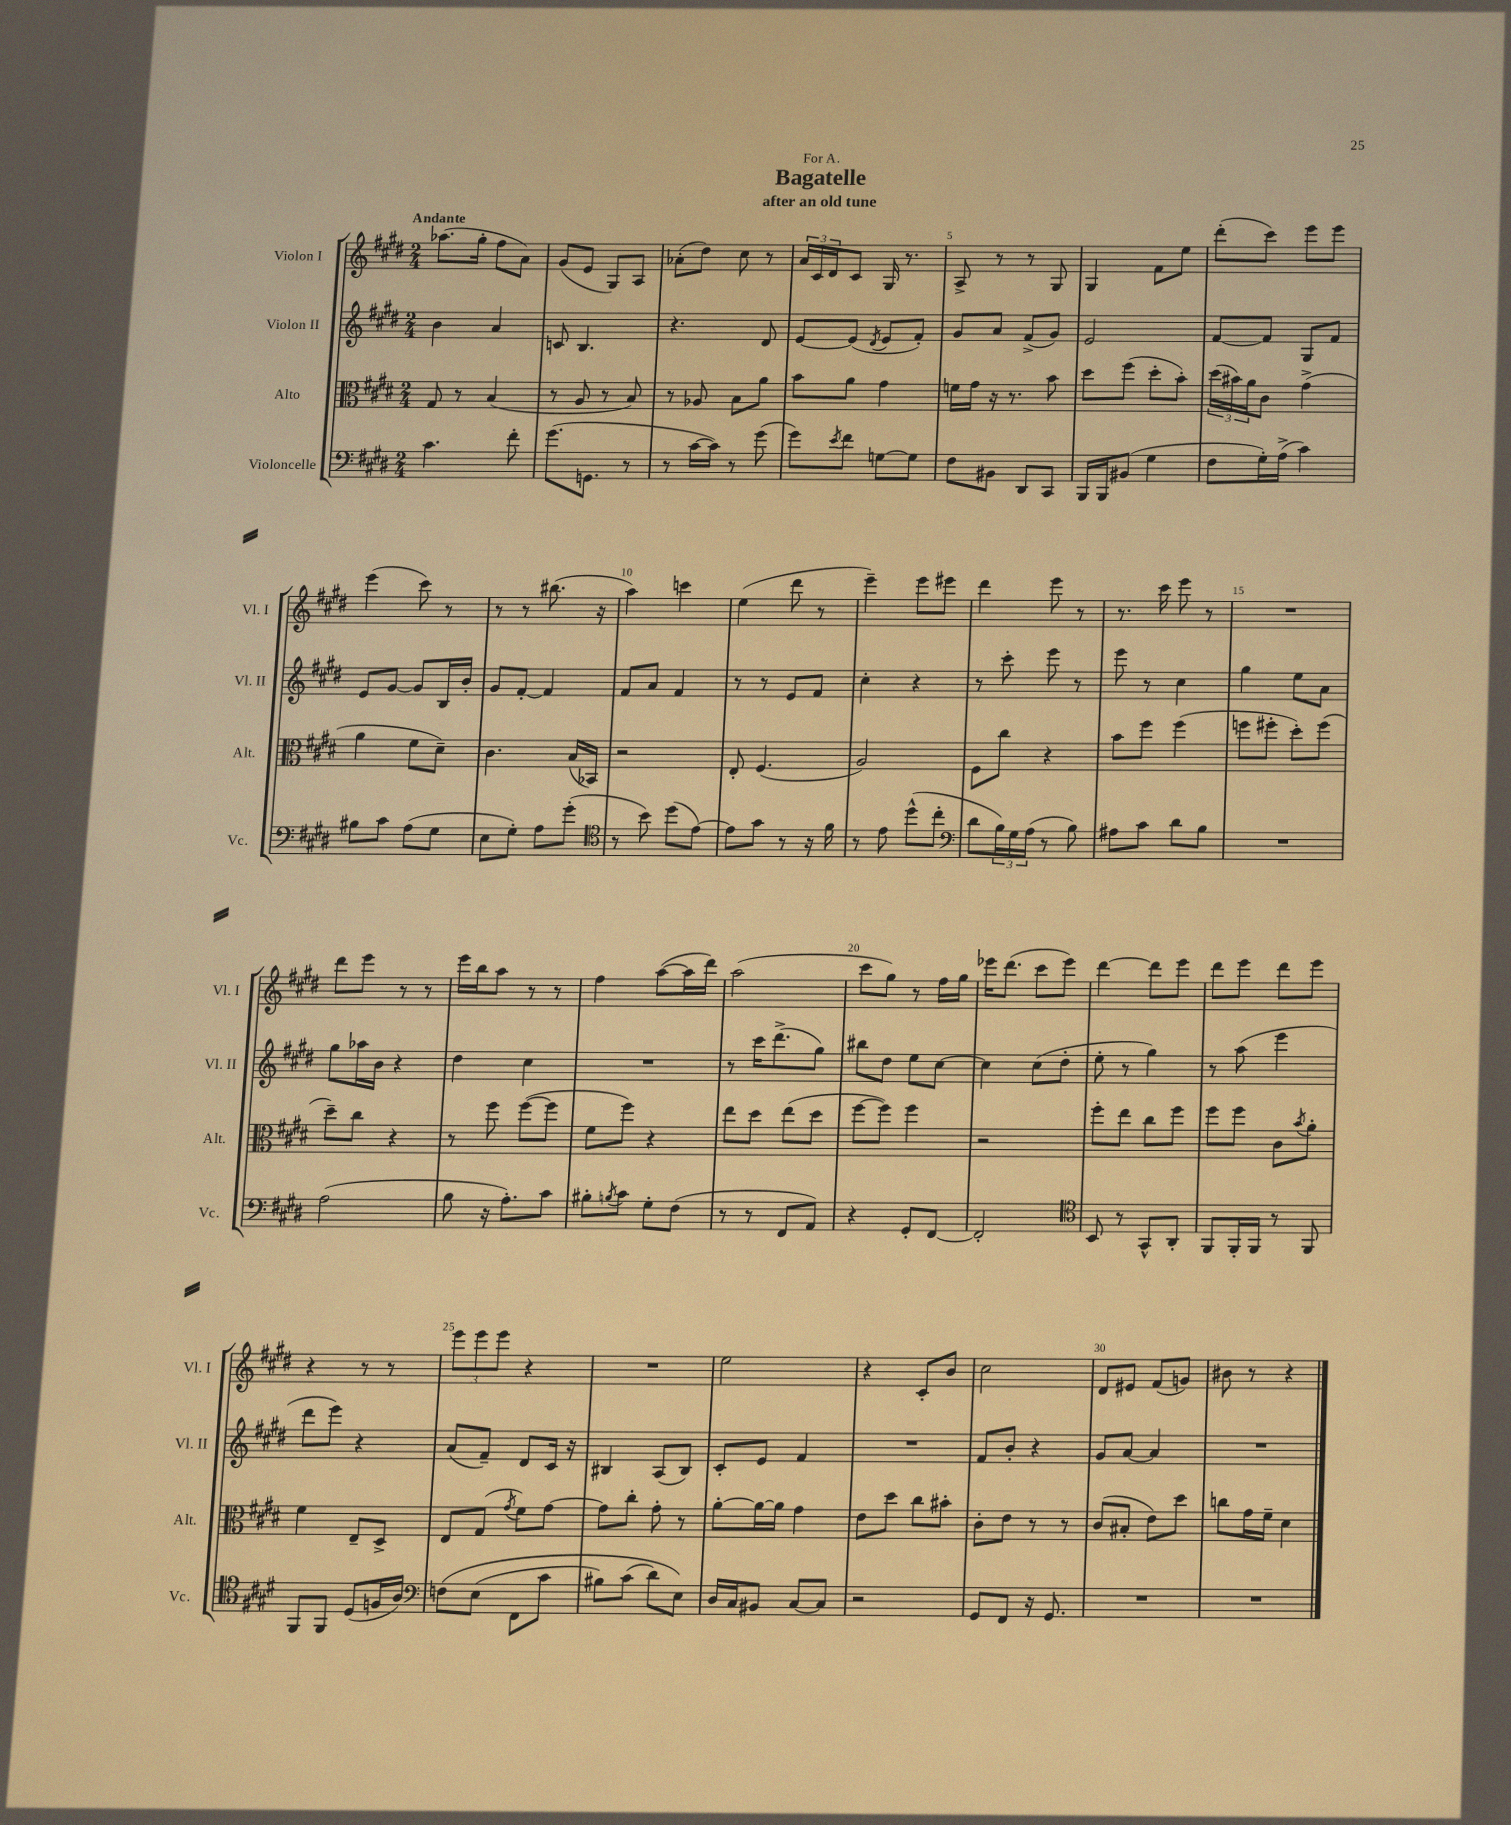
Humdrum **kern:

**kern	**kern	**kern	**kern
*part4	*part3	*part2	*part1
*staff4	*staff3	*staff2	*staff1
*I"Violoncelle	*I"Alto	*I"Violon II	*I"Violon I
*I'Vc.	*I'Alt.	*I'Vl. II	*I'Vl. I
*clefF4	*clefC3	*clefG2	*clefG2
*k[f#c#g#d#]	*k[f#c#g#d#]	*k[f#c#g#d#]	*k[f#c#g#d#]
*M2/4	*M2/4	*M2/4	*M2/4
=1	=1	=1	=1
!	!	!	!LO:TX:a:B:t=Andante
4.c#\	8G#/	4b\	(8.aa-X\L
.	8r	.	.
.	.	.	16gg#'\Jk
.	(4B/	4a/	8ff#\L
8f#'\	.	.	8a\J)
=2	=2	=2	=2
(8.g#\L	8r	8cn/	(8g#/L
.	8A/	4.B/	8e/J
8.GGn\J	.	.	.
.	8r	.	8G#/L)
8r	8B/)	.	8A/J
=3	=3	=3	=3
8r	8r	4.r	(8a-X'\L
[16c#\LL	8A-X/	.	8dd#\J)
16c#\JJ])	.	.	.
8r	8B\L	.	8cc#\
(8g#\	8a\J	8d#/	8r
=4	=4	=4	=4
8g#\L)	8b\L	[8e/L	24a/LL
.	.	.	24c#/
.	.	.	24d#/J
8qe/	.	.	.
8f#\J	8a\J	(8e/J]	8c#/J
.	.	8qd#/	.
[8Gn\L	4g#\	8e/L	16G#/
.	.	.	8.r
8G\J]	.	8f#'/J)	.
=5	=5	=5	=5
8F#\L	16fn\LL	8g#/L	8A^/
.	16g#\JJ	.	.
8BB#X\J	16r	8a/J	8r
.	8.r	.	.
8DD#/L	.	(8f#^/L	8r
8CC#/J	8b\	8g#/J)	8G#/
=6	=6	=6	=6
16BBB/LL	8dd#\L	2e/	4G#/
16BBB/J	.	.	.
(8BB#X/J	(8ff#\J	.	.
4G#\	8dd#'\L	.	8f#\L
.	8b'\J)	.	8ee\J
=7	=7	=7	=7
8F#\L	(24dd#\LL	[8f#/L	(8ddd#'\L
.	24b#X\)	.	.
.	24a\J	.	.
16G#'\L)	8c#\J	8f#/J]	8ccc#\J)
(16A^\JJ	.	.	.
4c#\)	(4g#^\	8G#/L	8eee\L
.	.	8f#/J	8eee\J
!!LO:LB:g=z
=8	=8	=8	=8
8B#X\L	4a\	8e/L	(4eee\
8c#\J	.	[8g#/J	.
(8A\L	8f#\L	8g#/L]	8ccc#\)
8G#\J	8d#~\J)	16B/L	8r
.	.	16b'/JJ	.
=9	=9	=9	=9
8E\L	4.c#\	8g#/L	8r
8G#'\J)	.	[8f#'/J	8r
8A\L	.	4f#/]	(8.bb#X\
(8g#'\J	(16B/LL	.	.
.	16BB-X/JJ)	.	16r
=10	=10	=10	=10
*clefC4	*	*	*
8r	2r	8f#/L	4aa\)
8b\)	.	8a/J	.
(8dd#\L	.	4f#/	4cccn\
[8e\J)	.	.	.
=11	=11	=11	=11
8e\L]	8E'/	8r	(4ee\
8g#\J	(4.F#/	8r	.
8r	.	8e/L	8ddd#\
16r	.	8f#/J	8r
16f#\	.	.	.
=12	=12	=12	=12
8r	2A/)	4cc#'\	4eee~\)
8e\	.	.	.
(8dd#^^\L	.	4r	8eee\L
8cc#'\J	.	.	8eee#X\J
=13	=13	=13	=13
*clefF4	*	*	*
8d#\L	8F#\L	8r	4ddd#\
24B\L)	8cc#\J	8ccc#'\	.
24G#\	.	.	.
(24A\JJ	.	.	.
8r	4r	8eee\	8eee\
8B\)	.	8r	8r
=14	=14	=14	=14
8A#X\L	8b\L	8eee\	8.r
8c#\J	8ff#\J	8r	.
.	.	.	16ccc#\
8d#\L	(4ff#\	4cc#\	8eee\
8B\J	.	.	8r
=15	=15	=15	=15
2r	8ffn\L	4gg#\	2r
.	8ff#X'\J	.	.
.	8dd#'\L)	8ee\L	.
.	(8ff#\J	8a\J	.
!!LO:LB:g=z
=16	=16	=16	=16
(2A\	8dd#~\L)	8gg#\L	8ddd#\L
.	8cc#\J	16aa-X\L	8eee\J
.	.	16b\JJ	.
.	4r	4r	8r
.	.	.	8r
=17	=17	=17	=17
8B\	8r	4dd#\	16eee\LL
.	.	.	16bb\J
16r	8ff#\	.	8aa\J
8.A'\L)	.	.	.
.	([8ff#\L	4cc#\	8r
8c#\J	8ff#\J]	.	8r
=18	=18	=18	=18
8B#X'\L	8f#\L	2r	4ff#\
8qBn/	.	.	.
8c#\J	8ff#\J)	.	.
8G#'\L	4r	.	([8aa\L
(8F#\J	.	.	16aa\L]
.	.	.	16ddd#\JJ)
=19	=19	=19	=19
8r	8ee\L	8r	(2aa\
8r	8dd#\J	16ccc#\KL	.
.	.	(8.ddd#^\	.
8FF#/L	(8ee\L	.	.
8AA/J)	8dd#\J	8gg#\J)	.
=20	=20	=20	=20
4r	[8ff#\L	8bb#X\L	8ccc#\L
.	8ff#\J])	8dd#\J	8gg#\J)
8GG#'/L	4ff#\	8ee\L	8r
[8FF#/J	.	[8cc#\J	16ff#\LL
.	.	.	16gg#\JJ
=21	=21	=21	=21
2FF#'/]	2r	4cc#\]	16eee-X\KL
.	.	.	(8.ddd#\J
.	.	(8cc#\L	8ccc#\L
.	.	8dd#'\J	8eee-\J)
=22	=22	=22	=22
*clefC4	*	*	*
8BB/	8ff#'\L	8ee'\	[4ddd#\
8r	8ee\J	8r	.
8GG#^^/L	8cc#\L	4gg#\)	8ddd#\L]
8AA'/J	8ff#\J	.	8eee\J
=23	=23	=23	=23
8FF#/L	8ff#\L	8r	8ddd#\L
16FF#'/L	8ff#\J	(8aa\	8eee\J
16FF#/JJ	.	.	.
8r	8c#\L	4eee\	8ddd#\L
.	8qb/	.	.
8FF#/	8a'\J	.	8eee\J
!!LO:LB:g=z
=24	=24	=24	=24
8FF#/L	4f#\	8ddd#\L	4r
8FF#/J	.	8eee\J)	.
(8D#/L	8E~/L	4r	8r
16Fn/L	8D#^/J	.	8r
16A/JJ)	.	.	.
=25	=25	=25	=25
*clefF4	*	*	*
(8Fn\L	8E/L	(8a/L	12eee\L
.	.	.	12eee\
(8E\J	(8G#/J	8f#~/J)	.
.	.	.	12eee\J
.	8qg#/	.	.
8FF#\L	8f#\L)	8d#/L	4r
8c#\J	[8g#\J	16c#/Jk	.
.	.	16r	.
=26	=26	=26	=26
8B#X\L)	8g#\L]	4B#X/	2r
(8c#\J	8cc#'\J	.	.
8d#\L)	8g#'\	(8A/L	.
8E\J)	8r	8B#/J)	.
=27	=27	=27	=27
16D#/LL	[8a'\L	8c#'/L	2ee\
16C#/J	.	.	.
8BB#X/J	16a\L_	8e/J	.
.	16a\JJ]	.	.
[8C#/L	4g#\	4f#/	.
8C#/J]	.	.	.
=28	=28	=28	=28
2r	8e\L	2r	4r
.	8dd#\J	.	.
.	8cc#\L	.	8c#'/L
.	8b#X'\J	.	8b/J
=29	=29	=29	=29
8GG#/L	8c#'\L	8f#/L	2cc#\
8FF#/J	8e\J	8b'/J	.
16r	8r	4r	.
8.GG#/	.	.	.
.	8r	.	.
=30	=30	=30	=30
2r	(8c#/L	8g#/L	8d#/L
.	8B#X'/J	[8a/J	8e#X/J
.	8e\L)	4a/]	(8f#/L
.	8dd#\J	.	8gn/J)
=31	=31	=31	=31
2r	8ccn\L	2r	8b#X\
.	16g#\L	.	8r
.	16f#~\JJ	.	.
.	4d#\	.	4r
==	==	==	==
*-	*-	*-	*-
